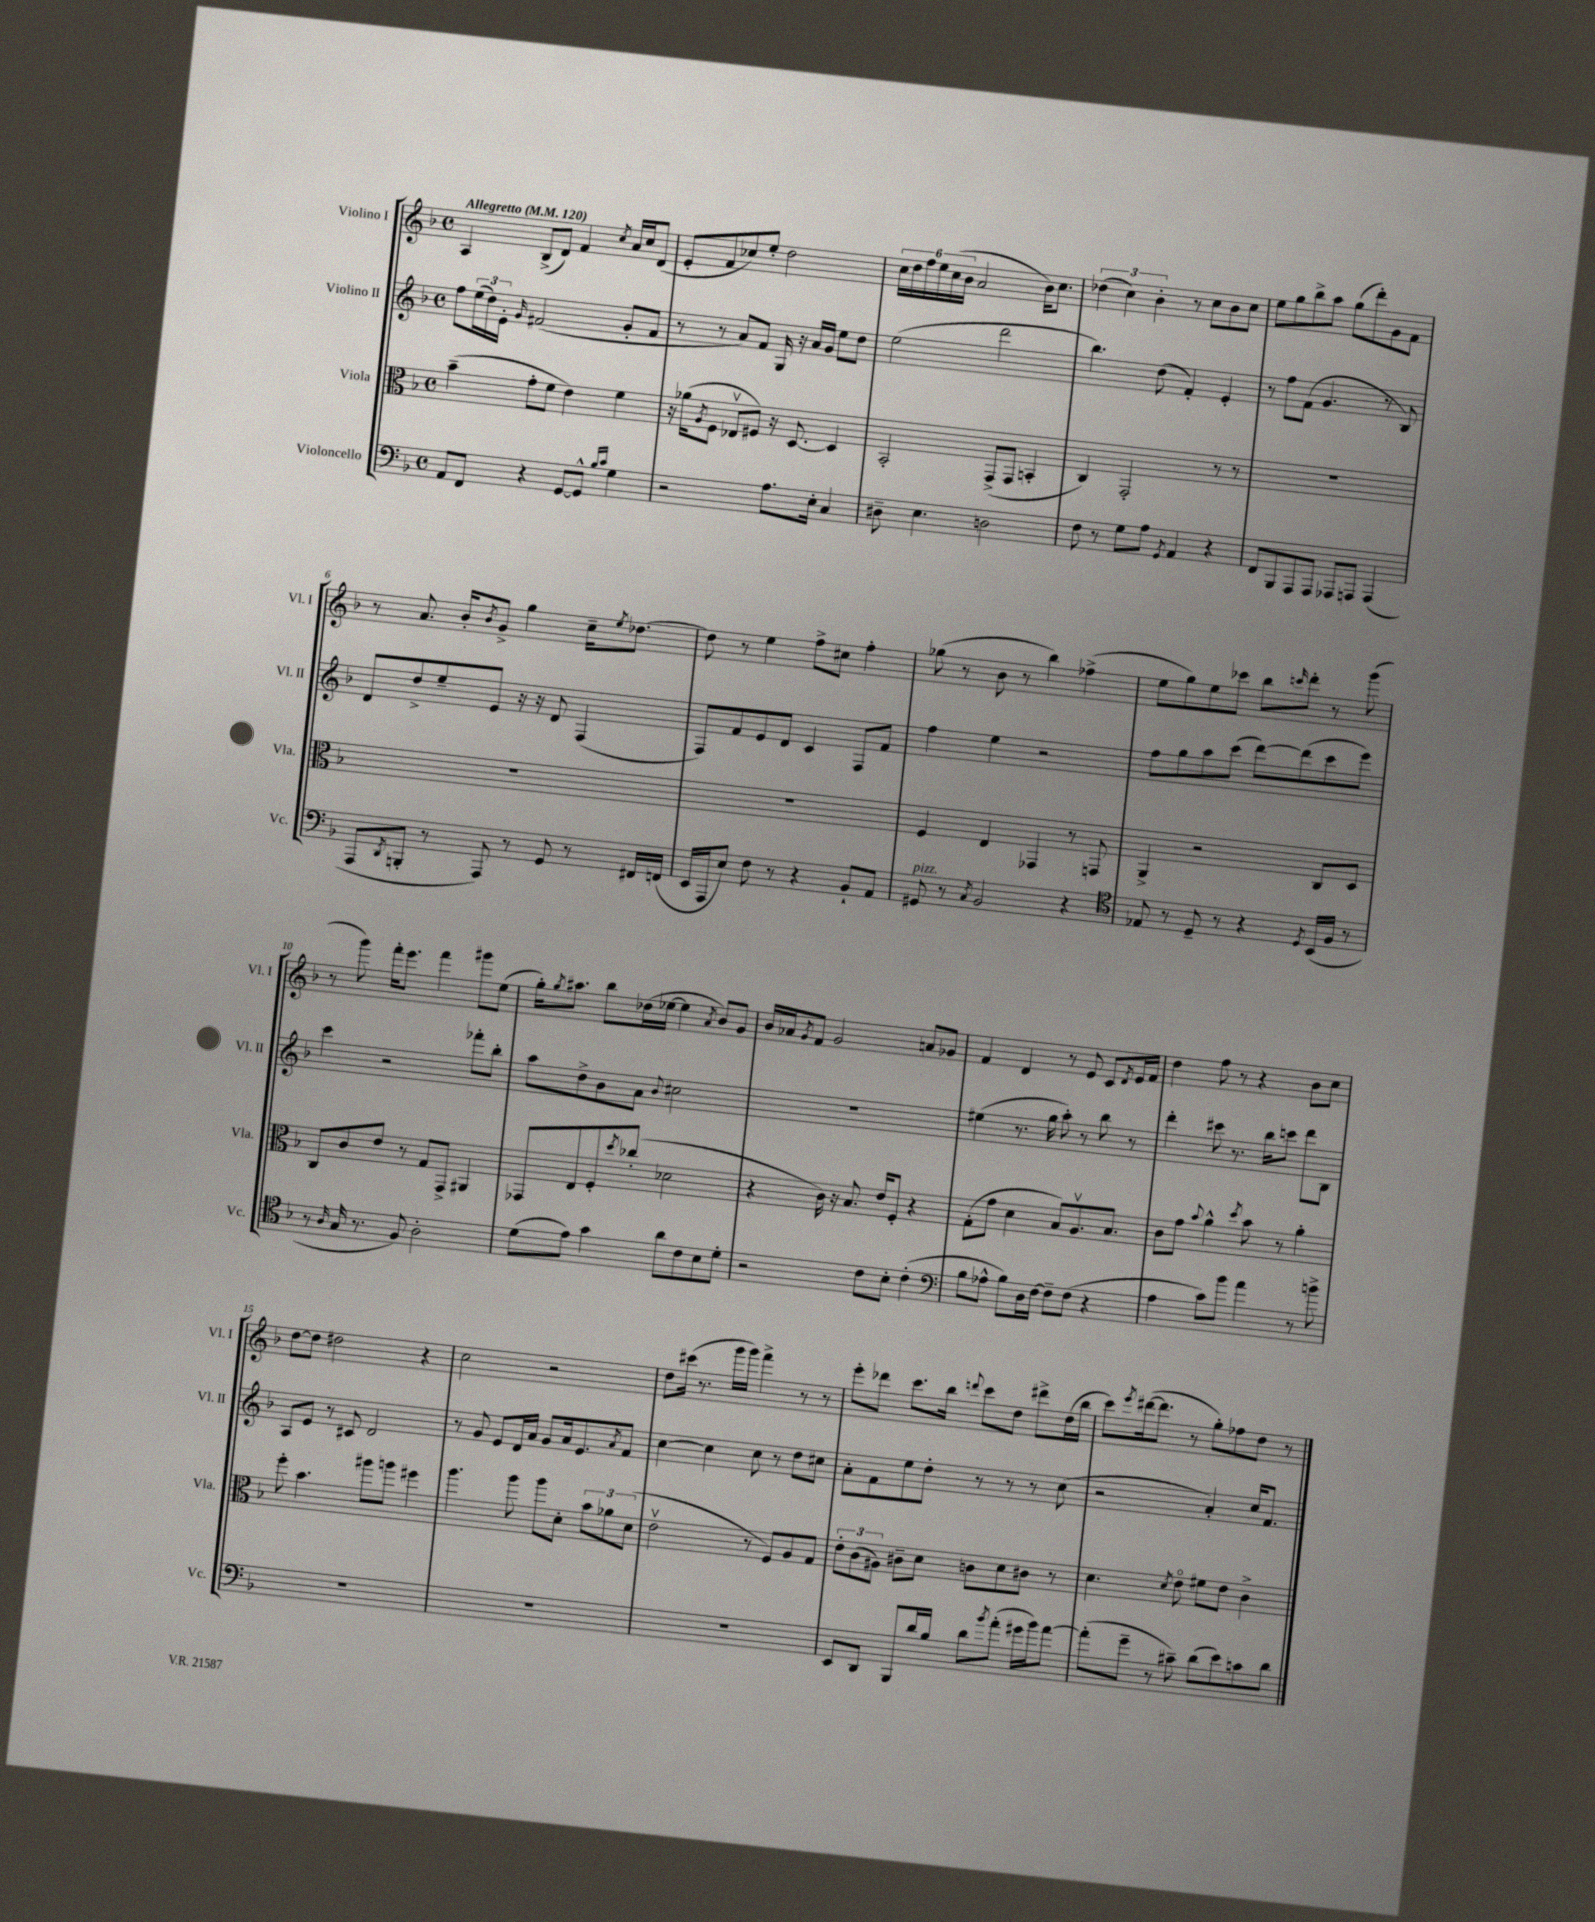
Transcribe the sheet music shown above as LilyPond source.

<<
\new StaffGroup <<
\new Staff = "s0" \with { instrumentName = "Violino I" shortInstrumentName = "Vl. I" } {
    \clef treble \key f \major \defaultTimeSignature \time 4/4 \tempo "Allegretto" 4 = 120
    a4 bes8->( d'8) f'4 \acciaccatura { c''8 } a'16 c''16 d'8( |
    e'8-. f'8 ces''8) e''8-. d''2 |
    \tuplet 6/4 { c''16 d''16 f''16 e''16 c''16( bes'16 } a'2 bes'16) c''8. |
    \tuplet 3/2 { des''4( c''4) bes'4-. } r8 c''8 bes'8 c''8 |
    e''8 g''8 bes''8-> a''8 g''8( d'''8-.) g'8 f'8 |
    r8 a'8. bes'16-. \acciaccatura { bes'8 } g'8-> g''4 c''16-- \acciaccatura { e''8 } des''8.~ |
    des''8 r8 e''4 f''8-> cis''8 f''4-. |
    ges''8( r8 bes'8 r8 bes''4) fes''4->( |
    e''8 g''8) e''8 ces'''8 bes''8 \grace { c'''16 } d'''8-. r8 g'''8( |
    r8 g'''8) f'''16-. e'''8. f'''4 gis'''8 e''8( |
    g''16-.) \acciaccatura { g''8 } ais''8. bes''8 des''16( ees''16~ ees''4 \acciaccatura { a'8 } bes'8) g'8 |
    bes'16 aes'16 \acciaccatura { g'8 } f'8 g'2 a'8 ges'8 |
    f'4 d'4 r8 e'8 c'8 \acciaccatura { d'8 } e'16 f'16 |
    d''4 f''8 r8 r4 bes'8 c''8 |
    d''8~ d''8 dis''2 r4 |
    c''2 r2 |
    d''8 cis'''16( r8. g'''16 g'''16) f'''4-> r8 r8 |
    e'''8-. des'''8 c'''8. bes''16 \appoggiatura { d'''8 } c'''8 d''8 dis'''8-> d''16( bes''16 |
    c'''8) \acciaccatura { e'''8 } dis'''16~( dis'''8. r8 g''8-.) fes''8 d''8 r8 \bar "|." |
}
\new Staff = "s1" \with { instrumentName = "Violino II" shortInstrumentName = "Vl. II" } {
    \clef treble \key f \major \defaultTimeSignature \time 4/4
    f''8 \tuplet 3/2 { e''16( d''16) e'16-. } \grace { g'16 } fis'2( g'8-. fis'8 |
    r8 r8 a'8) f'8 g16 r16 a'16 g'16 e''8 d''8 |
    e''2( d'''2 |
    bes''4.) d''8( f'4-.) e'4-. |
    r8 f''8 f'8( g'4. r8 bes8) |
    d'8 d''8-> e''8-- e'8 r16 r16 d'8 f4( |
    f8) f'8 e'8 d'8 c'4 f8 f'8 |
    f''4 e''4 r2 |
    f''8 g''8 a''8 c'''8( d'''8~) d'''8( c'''8 e'''8) |
    c'''4 r2 fes'''8-. bes''8-. |
    a''8 d''8-> bes'8 a'8 \appoggiatura { bes'8 } cis''2 |
    R1 |
    eis''4( r8. g''16 a''8-.) r8 bes''8 r8 |
    d'''4-. cis'''8 r8. bes''16 c'''8 d'''8 bes8 |
    a8 e'8 r8 cis'8 d'2 |
    r8 g'8 e'8 d'16 a'16 g'8 a'16 e'8. \acciaccatura { a'8 } f'8 |
    c''4~ c''4 c''8 r8 d''8 cis''8 |
    a'8-. f'8 e''8 d''8-. r8 r8 r8 c''8( |
    r2 a'4-.) c''16 f'8. \bar "|." |
}
\new Staff = "s2" \with { instrumentName = "Viola" shortInstrumentName = "Vla." } {
    \clef alto \key f \major \defaultTimeSignature \time 4/4
    bes'4--( g'8-. f'8 e'4) f'4 |
    r16 aes'16( \acciaccatura { a8 } f8 ees8\upbow fis8) r16 d8.~ d4 |
    bes,2-. g,8->( g,8 b,4-. |
    c4) g,2-. r8 r8 |
    R1 |
    R1 |
    R1 |
    f4 e4 ges,4 r8 g,8 |
    a,4-> r2 c8 d8 |
    c8 c'8 e'8 r8 g8 g,8-> ais,4 |
    ges,8 e8 f8-. \acciaccatura { d''8 } ces''8-.( des'2 |
    r4 c'16) r16 bes8. e'16 f8-. r4 |
    g8-.( g'8 d'4 bes8) a8.\upbow bes8. |
    c'8 g'8 \appoggiatura { bes'8 } a'4-^ \acciaccatura { d''8 } bes'8 r8 a'4-. |
    f''8-. bes'4. ais''8 a''8 fis''4 |
    a''4. a''8 a''8 d'8-. \tuplet 3/2 { bes'8 aes'8 d'8( } |
    e'2\upbow r8 f8) a8 g8 |
    \tuplet 3/2 { e'8-. c'8( ais8) } cis'8-- d'8 c'8 d'8 cis'8 r8 |
    d'4. \acciaccatura { d'8 } e'8\flageolet fis'8 e'8 c'4-> \bar "|." |
}
\new Staff = "s3" \with { instrumentName = "Violoncello" shortInstrumentName = "Vc." } {
    \clef bass \key f \major \defaultTimeSignature \time 4/4
    a,8 f,8 r4 g,8~ g,8-^ \grace { bes16 c'16 } g4 |
    r2 a8. e16-. c4 |
    dis8-- e4. d2 |
    f8 r8 g8 a8 \acciaccatura { g,8 } a,4 r4 |
    f,8 bes,,8 a,,8 a,,8 aes,,8 a,,8 a,,4( |
    a,,8 \acciaccatura { d,8 } b,,8-. r8 a,,8) r8 g,8 r8 fis,16 f,16( |
    e,16 a,,16 e8) f8 r8 r4 bes,8-! a,8 |
    gis,8^\markup { \italic "pizz." } r8 \acciaccatura { c8 } bes,2 r4 |
    \clef tenor ees8 r8 d8-- r8 r4 \acciaccatura { d8 } bes,16( f16 r8 |
    r8 \grace { a16 } g16 r8. f8) a2-. |
    d'8( e'8) g'4 a'8 c'8 bes8 d'8-. |
    r2 c'8 bes8-. c'4-.( |
    \clef bass bes8 aes8-^ bes8) d16 f16~ f8-- f8( r4 |
    a4 c'8) bes'8 a'4 r8 b'8-> |
    R1 |
    R1 |
    R1 |
    e,8 d,8 bes,,8 d'16 bes16 d'8 \acciaccatura { bes'8 } a'8-.( gis'16 bes'16) a'8~ |
    a'8-.( g'8-- r8 cis'8--) d'8( e'8) c'8 d'8 \bar "|." |
}
>>
>>
